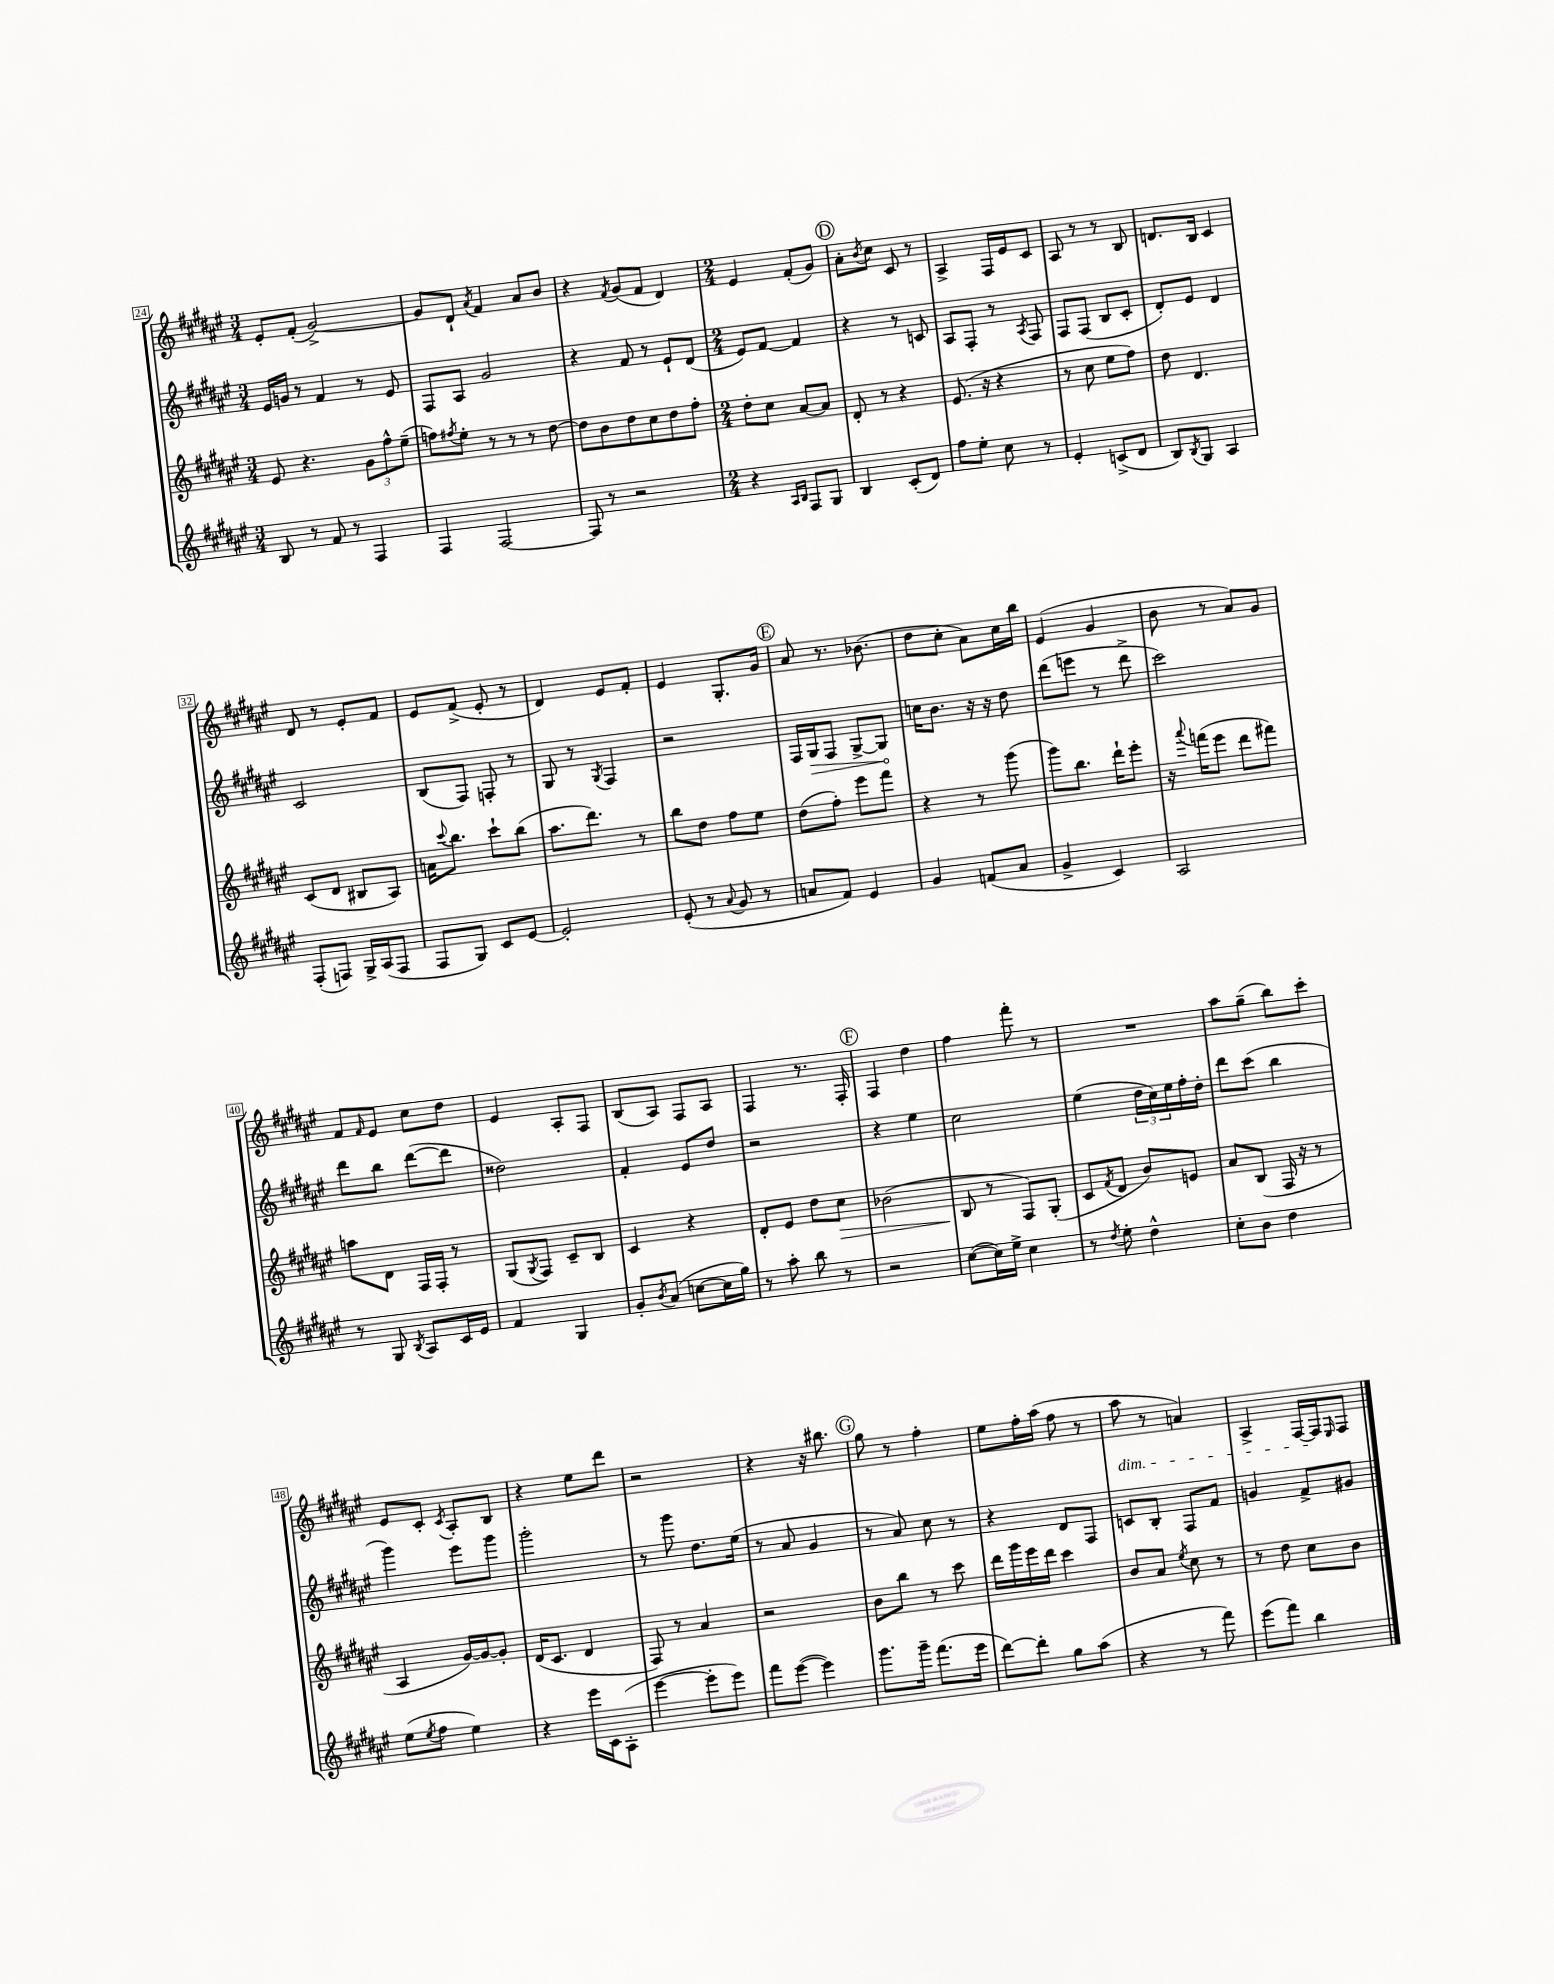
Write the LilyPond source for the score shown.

<<
\new StaffGroup <<
\new Staff = "s0" {
    \clef treble \key fis \major \numericTimeSignature \time 3/4
    eis'8-. fis'8-.( gis'2~->) |
    gis'8 dis'8-! \acciaccatura { ais'8 } fis'4 ais'8 b'8 |
    r4 \acciaccatura { fis'8 } gis'8( fis'8 dis'4) |
    \numericTimeSignature \time 2/4 eis'4 fis'8-.( gis'8) |
    \mark \markup { \circle "D" } ais'8-. \acciaccatura { b'8 } cis''8 cis'8 r8 |
    ais4-> fis16 eis'16 cis'8 |
    ais8 r8 r8 b8 |
    d'8. b16 cis'4 |
    dis'8 r8 eis'8-. fis'8 |
    eis'8 fis'8->( eis'8-. r8 |
    dis'4) eis'8 fis'8-. |
    eis'4 gis8.-. gis'16 |
    \mark \markup { \circle "E" } ais'8 r8. bes'8.( |
    dis''8 cis''8-. ais'8) cis''16 b''16 |
    eis'4( gis'4 |
    b'8 r8 ais'8) gis'8 |
    fis'8 \grace { fis'16 } eis'8 cis''8 dis''8 |
    eis'4 ais8-. fis8 |
    b8( ais8) fis8 ais8 |
    fis4 r8. fis16-. |
    \mark \markup { \circle "F" } fis4 dis''4 |
    fis''4 fis'''8-. r8 |
    R2 |
    ais''8 gis''8--( b''8) cis'''8-. |
    eis'8 cis'8-. \acciaccatura { cis'8 } ais8-. b8 |
    r4 eis''8 dis'''8 |
    r2 |
    r4 r16 bis''8. |
    \mark \markup { \circle "G" } gis''8 r8 fis''4-. |
    eis''8 fis''16-. ais''16( fis''8 r8 |
    ais''8\dim r8 a'4) |
    ais4-> fis16~ fis16\! \grace { eis16 } fis8 \bar "|." |
}
\new Staff = "s1" {
    \clef treble \key fis \major \numericTimeSignature \time 3/4
    eis'16 g'16 r8 fis'4 r8 eis'8 |
    fis8 ais8 gis'2 |
    r4 fis'8 r8 eis'8-! dis'8( |
    \numericTimeSignature \time 2/4 eis'8) fis'8~ fis'4 |
    \mark \markup { \circle "D" } r4 r8 c'8 |
    ais8 fis8-. r8 \acciaccatura { ais8 } fis8 |
    fis8 fis8( b8 cis'8-. |
    dis'8-.) eis'8 dis'4 |
    cis'2 |
    b8( fis8) f8-. r8 |
    gis8 r8 \acciaccatura { gis8 } fis4 |
    r2 |
    \mark \markup { \circle "E" } fis16 \once \override Hairpin.circled-tip = ##t gis16\> fis8 gis8~-> gis8\! |
    c''16 b'8. r16 r16 dis''8 |
    dis'''8( e'''8 r8 dis'''8-> |
    cis'''2) |
    dis'''8 b''8 dis'''8~( dis'''8 |
    disis''2) |
    fis'4-. eis'8 dis''8 |
    r2 |
    \mark \markup { \circle "F" } r4 eis''4 |
    cis''2 |
    eis''4( \tuplet 3/2 { dis''16 cis''16) eis''16 } fis''16-. dis''16-. |
    dis'''8 cis'''8( b''4 |
    gis'''4) eis'''8 gis'''8 |
    gis'''2-. |
    r8 gis'''8 dis''8. eis''16( |
    r8 ais'8 gis'4 |
    \mark \markup { \circle "G" } r8 ais'8) cis''8 r8 |
    r4 dis'8 fis8 |
    c'8 b8-. fis8 fis'8 |
    g'4 fis'8-> gis'8 \bar "|." |
}
\new Staff = "s2" {
    \clef treble \key fis \major \numericTimeSignature \time 3/4
    eis'8 r4. \tuplet 3/2 { gis'8 fis''8-^ eis''8--( } |
    f''8) \acciaccatura { fis''8 } eis''8-. r8 r8 r8 dis''8~ |
    dis''8 b'8 dis''8 cis''8 dis''8 fis''8-. |
    \numericTimeSignature \time 2/4 dis''8-. cis''8 ais'8~ ais'8 |
    \mark \markup { \circle "D" } dis'8-. r8 r4 |
    eis'8.( r16 r4 |
    r8 cis''8 eis''8 fis''8) |
    dis''8 dis'4. |
    cis'8( dis'8 bis8 ais8) |
    a'16 \appoggiatura { cis'''8 } b''8. cis'''8-! b''8( |
    ais''8. dis'''8.) r8 |
    b''8 dis''8 fis''8 eis''8 |
    \mark \markup { \circle "E" } dis''8( fis''8-.) eis'''8 fis'''8 |
    r4 r8 gis'''8( |
    gis'''8) b''8. dis'''16-! eis'''8-. |
    r16 \appoggiatura { ais'''8 } f'''16( eis'''8 dis'''8 fis'''8) |
    a''8 dis'8 fis16 fis16-. r8 |
    gis8( \acciaccatura { gis8 } fis8) cis'8-- b8 |
    cis'4 r4 |
    dis'8-. eis'8 dis''8 cis''8\> |
    \mark \markup { \circle "F" } bes'2( |
    b8\! r8 fis8) gis8-.( |
    cis'8 \acciaccatura { fis'8 } dis'8 b'8) e'8 |
    ais'8 b8( fis16 r16 r8 |
    ais4 gis'16~) gis'16~ gis'8-. |
    dis'16( cis'8. dis'4 |
    fis8) r8 ais'4 |
    r2 |
    \mark \markup { \circle "G" } b'8 b''8 r8 cis'''8 |
    dis'''16 gis'''16 eis'''16 dis'''16 cis'''4 |
    b'8 ais'8 \acciaccatura { eis''8 } cis''8 r8 |
    r8 dis''8 cis''8 b'8 \bar "|." |
}
\new Staff = "s3" {
    \clef treble \key fis \major \numericTimeSignature \time 3/4
    b8 r8 fis'8 r8 fis4 |
    fis4 fis2~ |
    fis8 r8 r2 |
    \numericTimeSignature \time 2/4 r4 \grace { ais16 b16 } fis8 gis8 |
    \mark \markup { \circle "D" } b4 cis'8-.( dis'8) |
    fis''8 eis''8-. cis''8 r8 |
    eis'4-. c'8->( dis'8 |
    b8) \acciaccatura { b8 } gis8 ais4 |
    fis8-.( f8) gis16-> ais16( f8 |
    fis8 gis8) cis'8 eis'8~ |
    eis'2-. |
    eis'8-.( r8 \appoggiatura { ais'8 } gis'8 r8 |
    \mark \markup { \circle "E" } a'8 fis'8) eis'4 |
    gis'4 f'8( ais'8 |
    gis'4-> cis'4) |
    ais2 |
    r8 gis8 \acciaccatura { b8 } ais8 cis'16 eis'16 |
    fis'4 gis4 |
    gis'8-. \acciaccatura { b'8 } ais'8( c''8~ c''16 gis''16) |
    r8 ais''8-. b''8 r8 |
    \mark \markup { \circle "F" } r2 |
    cis''8~( cis''16) eis''16-> cis''4 |
    r8 \acciaccatura { dis''8 } eis''8-. dis''4-^ |
    cis''8-. b'8 dis''4 |
    eis''8( \acciaccatura { eis''8 } fis''8 eis''4) |
    r4 eis'''16 cis'16 ais8-.( |
    eis'''4~ eis'''8-. eis'''8) |
    fis'''8 eis'''8~( eis'''4) |
    \mark \markup { \circle "G" } gis'''8. gis'''16-- fis'''8.( eis'''16 |
    dis'''8~) dis'''8-. gis''8 ais''8( |
    r4 r8 fis'''8) |
    eis'''8( fis'''8) b''4 \bar "|." |
}
>>
>>
\layout { \context { \Score currentBarNumber = #24 \override BarNumber.stencil = #(make-stencil-boxer 0.1 0.3 ly:text-interface::print) } }
